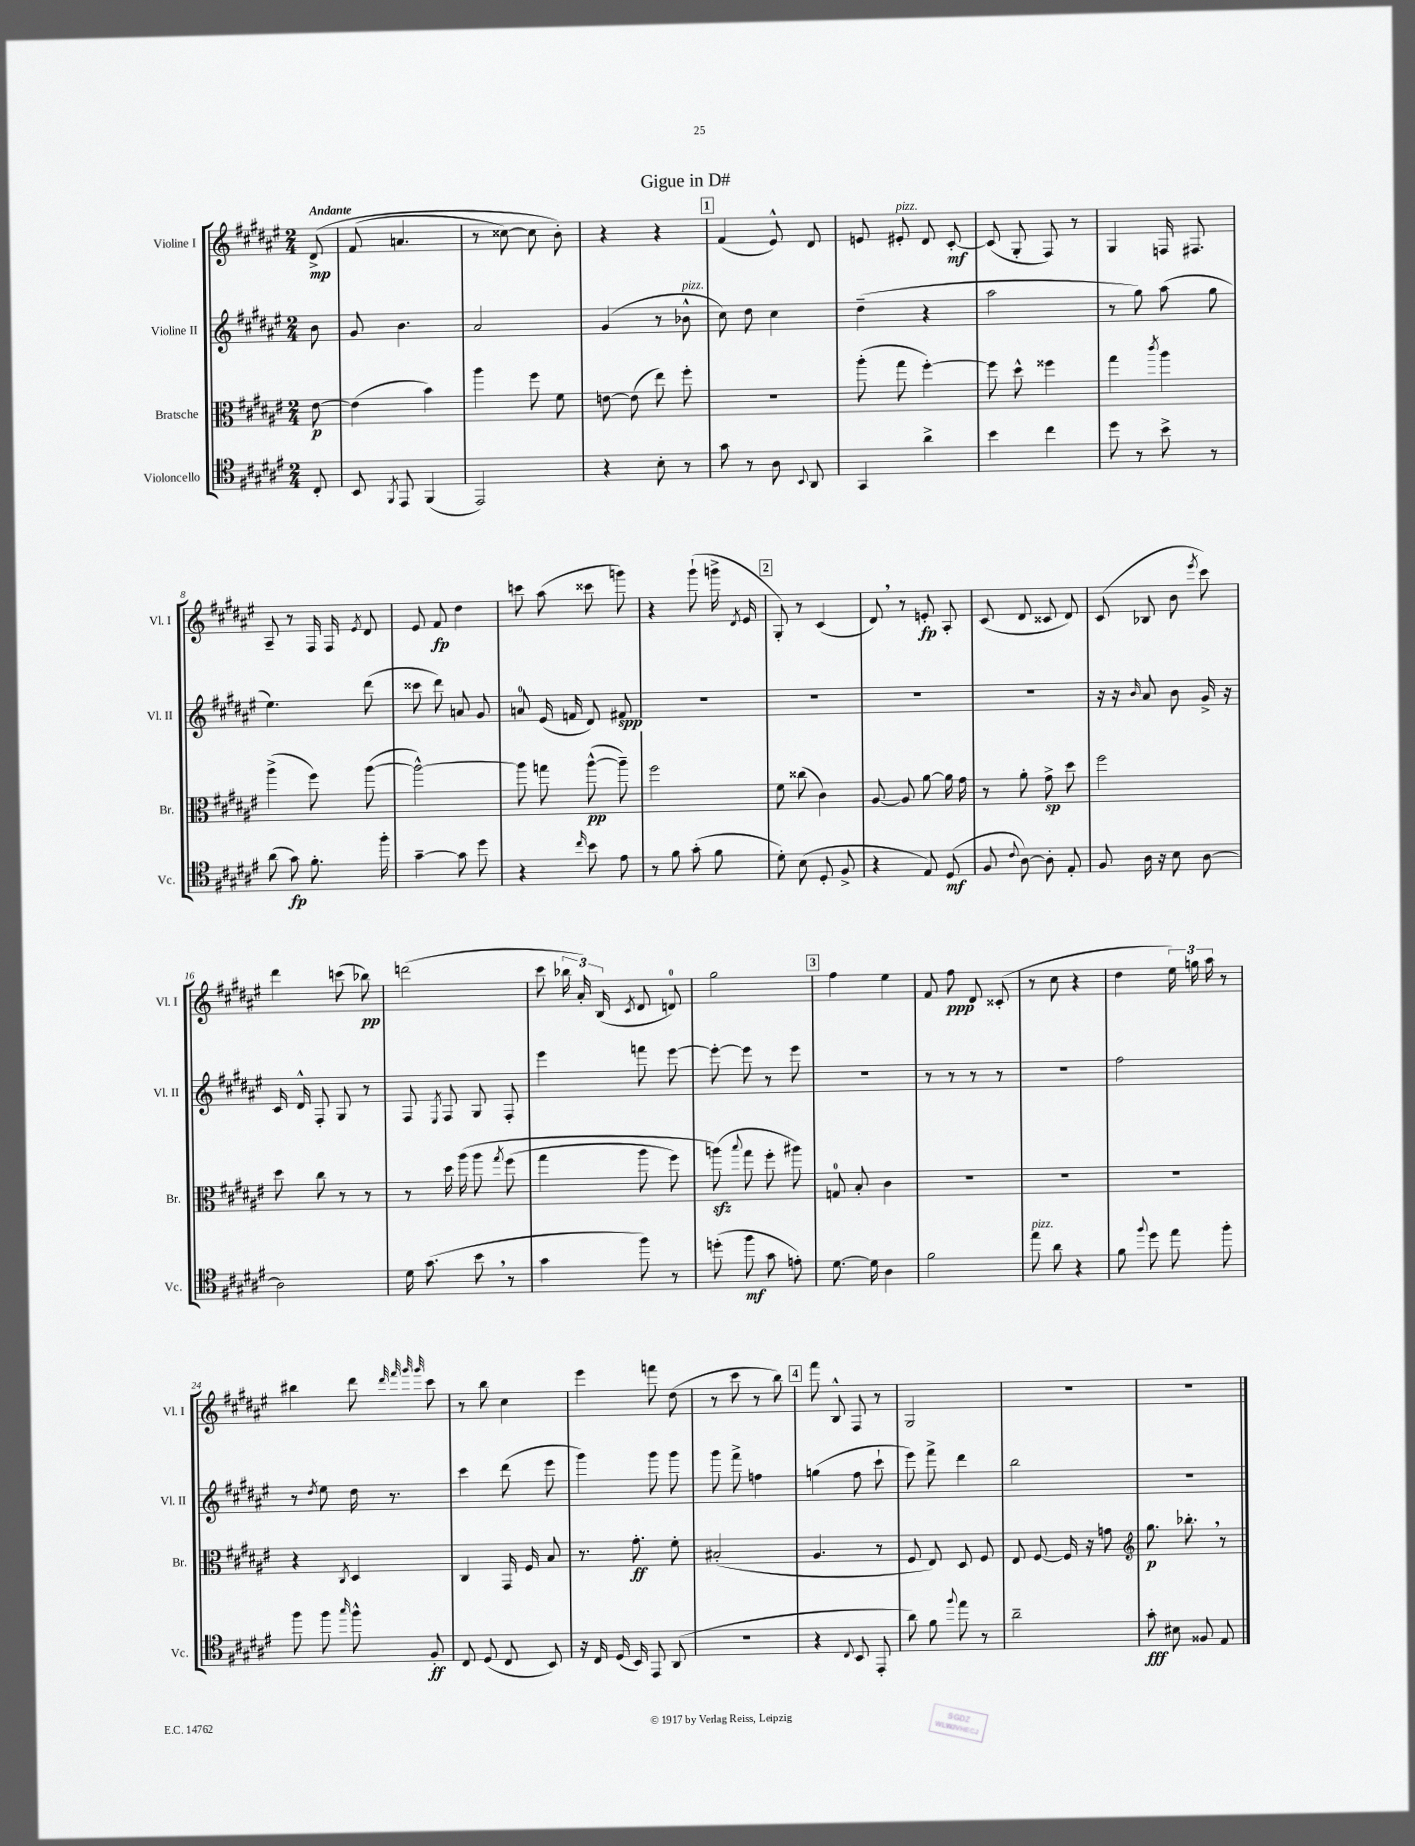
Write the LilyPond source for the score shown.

\header { title = "Gigue in D#" }
<<
\new StaffGroup <<
\new Staff = "s0" \with { instrumentName = "Violine I" shortInstrumentName = "Vl. I" } {
    \clef treble \key fis \major \numericTimeSignature \time 2/4 \partial 8 \tempo "Andante"
    \autoBeamOff dis'8->\mp\( |
    fis'8( a'4. |
    r8 cisis''8~) cisis''8 b'8-.\) |
    r4 r4 |
    \mark \markup { \box "1" } fis'4( eis'8-^) dis'8 |
    e'8 eis'8-.^\markup { \italic "pizz." } dis'8 cis'8~-.\mf |
    cis'8( gis8-. fis8) r8 |
    gis4 f16 fis8. |
    ais8-- r8 fis16 fis16 \acciaccatura { eis'8 } dis'8 |
    eis'8 fis'8\fp dis''4 |
    c'''8 ais''8( cisis'''8 g'''8) |
    r4 gis'''8-!( g'''16-> \acciaccatura { dis'8 } eis'16 |
    \mark \markup { \box "2" } gis8-.) r8 cis'4( |
    dis'8) \breathe r8 e'8-.\fp ais8-. |
    cis'8( dis'8 cisis'8 dis'8) |
    cis'8( bes8 b'8 \acciaccatura { eis'''8 } cis'''8) |
    dis'''4 c'''8( bes''8\pp) |
    d'''2( |
    cis'''8 \tuplet 3/2 { bes''16 ais'16-.) b16( } \acciaccatura { cis'8 } dis'8 d'8-0) |
    gis''2 |
    \mark \markup { \box "3" } fis''4 eis''4 |
    fis'8 fis''8\ppp dis'8 cisis'8-.( |
    r8 cis''8 r4 |
    dis''4 \tuplet 3/2 { eis''16) g''16 ais''16 } r8 |
    bis''4 dis'''8 \grace { dis'''32 fis'''32 gis'''32 gis'''32 } cis'''8 |
    r8 b''8 cis''4 |
    eis'''4 f'''8 dis''8( |
    r8 cis'''8 r8 b''8) |
    \mark \markup { \box "4" } fis'''8 b8-^ fis8 r8 |
    gis2 |
    R2 |
    R2 \bar "|." |
}
\new Staff = "s1" \with { instrumentName = "Violine II" shortInstrumentName = "Vl. II" } {
    \clef treble \key fis \major \numericTimeSignature \time 2/4 \partial 8
    \autoBeamOff b'8 |
    gis'8 b'4. |
    ais'2 |
    gis'4( r8 bes'8-^^\markup { \italic "pizz." } |
    \mark \markup { \box "1" } cis''8) dis''8 cis''4 |
    dis''4--( r4 |
    ais''2 |
    r8 gis''8) ais''8( gis''8 |
    eis''4.) dis'''8( |
    cisis'''8 dis'''8) a'8 gis'8 |
    a'8-0 eis'16( f'16 dis'8) fis'8\spp |
    R2 |
    \mark \markup { \box "2" } R2 |
    R2 |
    R2 |
    r16 r16 \grace { b'16 } ais'8 b'8 gis'16-> r16 |
    cis'16 dis'16-^ fis8-. gis8 r8 |
    fis8 \acciaccatura { eis8 } fis8 gis8 fis8-. |
    eis'''4 f'''8 eis'''8~ |
    eis'''8~-. eis'''8 r8 eis'''8 |
    \mark \markup { \box "3" } r2 |
    r8 r8 r8 r8 |
    R2 |
    fis''2 |
    r8 \acciaccatura { dis''8 } eis''8 dis''16 r8. |
    cis'''4 dis'''8( eis'''8 |
    gis'''4) gis'''8 gis'''8 |
    gis'''8 fis'''8-> f''4 |
    \mark \markup { \box "4" } g''4( fis''8 cis'''8-! |
    eis'''8) fis'''8-> dis'''4 |
    b''2 |
    R2 \bar "|." |
}
\new Staff = "s2" \with { instrumentName = "Bratsche" shortInstrumentName = "Br." } {
    \clef alto \key fis \major \numericTimeSignature \time 2/4 \partial 8
    \autoBeamOff eis'8~\p |
    eis'4( b'4) |
    ais''4 fis''8 fis'8 |
    e'8~ e'8( eis''8) fis''8-. |
    \mark \markup { \box "1" } r2 |
    ais''8-.( gis''8 fis''4~-.) |
    fis''8 dis''8-^ fisis''4 |
    gis''4 \acciaccatura { cis'''8 } ais''4 |
    ais''4->( fis''8) ais''8~( |
    ais''2~-^) |
    ais''8 g''8 ais''8~-^\pp( ais''8--) |
    fis''2 |
    \mark \markup { \box "2" } fis'8 cisis''8( cis'4) |
    ais8~ ais8 ais'8~ ais'16 gis'16 |
    r8 ais'8-. gis'8->\sp dis''8 |
    fis''2 |
    dis''8 cis''8 r8 r8 |
    r8 dis''16 ais''16\( ais''8 \acciaccatura { gis''8 } fis''8( |
    gis''4 ais''8 fis''8) |
    a''8\sfz(\) \appoggiatura { b''8 } gis''8 fis''8-. ais''8) |
    \mark \markup { \box "3" } g8-0 b8-. cis'4 |
    R2 |
    R2 |
    R2 |
    r4 \acciaccatura { cis8 } dis4 |
    cis4 gis,16 fis16 b8 |
    r8. gis'8.-.\ff fis'8-. |
    bis2-.( |
    \mark \markup { \box "4" } ais4. r8 |
    fis8 eis8) dis8 fis8 |
    eis8 fis8~ fis16 r16 g'8 |
    \clef treble gis''8.\p bes''8.-. \breathe r8 \bar "|." |
}
\new Staff = "s3" \with { instrumentName = "Violoncello" shortInstrumentName = "Vc." } {
    \clef tenor \key fis \major \numericTimeSignature \time 2/4 \partial 8
    \autoBeamOff cis8-. |
    b,8 \acciaccatura { fis,8 } eis,8 fis,4( |
    eis,2) |
    r4 b8-. r8 |
    \mark \markup { \box "1" } gis'8 r8 ais8 \appoggiatura { b,8 } ais,8 |
    gis,4 ais'4-> |
    b'4 cis''4 |
    dis''8 r8 b'8-> r8 |
    ais'8( gis'8\fp) fis'8.-. fis''16-. |
    gis'4~-- gis'8 dis''8 |
    r4 \grace { cis''16 } b'8 eis'8 |
    r8 fis'8 gis'8-.( fis'8 |
    \mark \markup { \box "2" } dis'8-.) b8( dis8-. fis8-> |
    r4 eis8) dis8\mf( |
    fis8 \appoggiatura { cis'8 } ais8~) ais8-. eis8-. |
    fis8 ais16 r16 b8 ais8~ |
    ais2 |
    dis'16 gis'8.( b'8 \breathe r8 |
    gis'4 fis''8) r8 |
    d''8-.( fis''8\mf gis'8 e'8-.) |
    \mark \markup { \box "3" } dis'8.~ dis'16 ais4 |
    fis'2 |
    eis''8^\markup { \italic "pizz." } ais'8 r4 |
    fis'8 \appoggiatura { fis''8 } dis''8 eis''8 fis''8-. |
    fis''8 fis''8 \grace { gis''16 } fis''8-^ fis8-.\ff |
    cis8 dis8( cis8 b,8) |
    r16 cis16 dis16( b,16) eis,8 ais,8( |
    r2 |
    \mark \markup { \box "4" } r4 \appoggiatura { cis8 } b,8 eis,8-. |
    ais'8) fis'8 \appoggiatura { fis''8 } eis''8 r8 |
    ais'2-- |
    gis'8-.\fff bis8 fisis8 eis8 \bar "|." |
}
>>
>>
